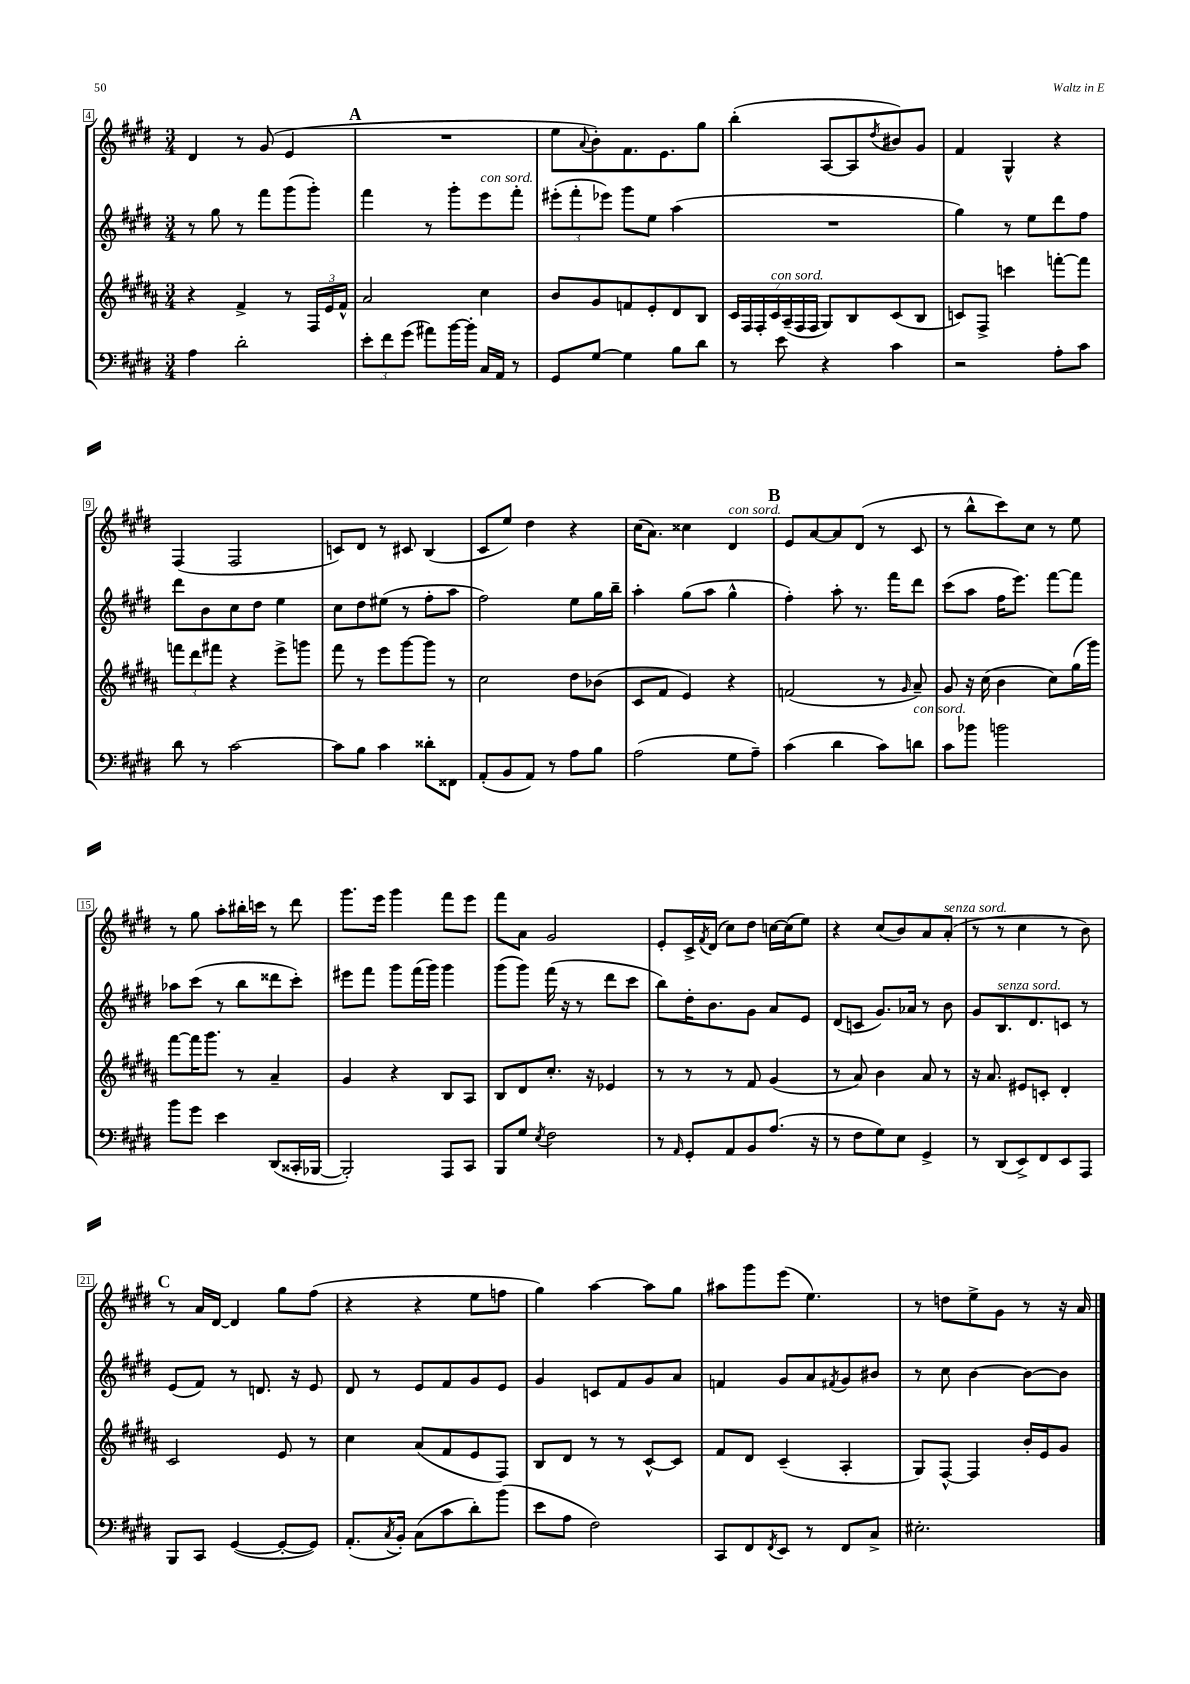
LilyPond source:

<<
\new StaffGroup <<
\new Staff = "s0" {
    \clef treble \key e \major \numericTimeSignature \time 3/4
    dis'4 r8 gis'8( e'4 |
    \mark \markup { \bold "A" } R2. |
    e''8 \appoggiatura { a'8 } b'8-.) fis'8. e'8. gis''8 |
    b''4-.( a8~ a8 \acciaccatura { dis''8 } bis'8) gis'8 |
    fis'4 gis4-^ r4 |
    fis4( fis2 |
    c'8) dis'8 r8 cis'8 b4( |
    cis'8 e''8) dis''4 r4 |
    cis''16( a'8.) cisis''4 dis'4^\markup { \italic "con sord." } |
    \mark \markup { \bold "B" } e'8 a'8~ a'8 dis'8( r8 cis'8 |
    r8 b''8-^ cis'''8) cis''8 r8 e''8 |
    r8 gis''8 a''8-. bis''16-. c'''16 r8 dis'''8 |
    gis'''8. e'''16 gis'''4 fis'''8 e'''8 |
    fis'''8 a'8 gis'2 |
    e'8-. cis'16-> \acciaccatura { fis'8 } dis'16( cis''8) dis''8 c''16~ c''16( e''8) |
    r4 cis''8( b'8) a'8 a'8-.^\markup { \italic "senza sord." }( |
    r8 r8 cis''4 r8 b'8) |
    \mark \markup { \bold "C" } r8 a'16 dis'16~ dis'4 gis''8 fis''8( |
    r4 r4 e''8 f''8 |
    gis''4) a''4~ a''8 gis''8 |
    ais''8 gis'''8 e'''8( e''4.) |
    r8 d''8 e''8-> gis'8 r8 r16 a'16 \bar "|." |
}
\new Staff = "s1" {
    \clef treble \key e \major \numericTimeSignature \time 3/4
    r8 gis''8 r8 fis'''8 gis'''8( gis'''8-.) |
    \mark \markup { \bold "A" } fis'''4 r8 gis'''8-. e'''8^\markup { \italic "con sord." } fis'''8-. |
    \tuplet 3/2 { eis'''8-.( fis'''8-. ees'''8) } gis'''8 e''8 a''4( |
    R2. |
    gis''4) r8 e''8 dis'''8 fis''8 |
    dis'''8 b'8 cis''8 dis''8 e''4 |
    cis''8 dis''8 eis''8( r8 fis''8-. a''8 |
    fis''2) e''8 gis''16 b''16-- |
    a''4-. gis''8( a''8 gis''4-^ |
    \mark \markup { \bold "B" } fis''4-.) a''8-. r8. fis'''16 dis'''8 |
    cis'''8( a''8 fis''16 e'''8.) fis'''8~ fis'''8 |
    aes''8 cis'''8( r8 b''8 disis'''8 cis'''8-.) |
    eis'''8 fis'''8 gis'''8 fis'''16( gis'''16) gis'''4 |
    gis'''8( gis'''8) fis'''16( r16 r8 dis'''8 cis'''8 |
    b''8) dis''16-. b'8. gis'8 a'8 e'8 |
    dis'8( c'8 gis'8.) aes'16 r8 b'8 |
    gis'8 b8.^\markup { \italic "senza sord." } dis'8. c'8 r8 |
    \mark \markup { \bold "C" } e'8( fis'8) r8 d'8. r16 e'8 |
    dis'8 r8 e'8 fis'8 gis'8 e'8 |
    gis'4 c'8 fis'8 gis'8 a'8 |
    f'4 gis'8 a'8 \acciaccatura { fis'8 } gis'8 bis'8 |
    r8 cis''8 b'4~ b'8~ b'8 \bar "|." |
}
\new Staff = "s2" {
    \clef treble \key b \major \numericTimeSignature \time 3/4
    r4 fis'4-> r8 \tuplet 3/2 { fis16 e'16 fis'16-^ } |
    \mark \markup { \bold "A" } ais'2 cis''4 |
    b'8 gis'8 f'8 e'8-. dis'8 b8 |
    \tuplet 7/4 { cis'16 fis16 fis16-. cis'16^\markup { \italic "con sord." } ais16--( fis16 fis16 } gis8) b8 cis'8( b8 |
    c'8) fis8-> c'''4 f'''8~-. f'''8 |
    \tuplet 3/2 { f'''8 dis'''8 fis'''8 } r4 e'''8-> g'''8 |
    fis'''8 r8 e'''8 gis'''8~ gis'''8 r8 |
    cis''2 dis''8 bes'8( |
    cis'8 fis'8 e'4) r4 |
    \mark \markup { \bold "B" } f'2( r8 \grace { gis'16 } ais'8--) |
    gis'8 r16 cis''16( b'4 cis''8) gis''16( gis'''16) |
    fis'''8~ fis'''16 gis'''8. r8 ais'4-- |
    gis'4 r4 b8 ais8 |
    b8 dis'8 cis''8.-. r16 ees'4 |
    r8 r8 r8 fis'8 gis'4( |
    r8 ais'8) b'4 ais'8 r8 |
    r16 ais'8. eis'8 c'8-. dis'4-. |
    \mark \markup { \bold "C" } cis'2 e'8 r8 |
    cis''4 ais'8( fis'8 e'8 fis8) |
    b8 dis'8 r8 r8 cis'8~-^ cis'8 |
    fis'8 dis'8 cis'4--( ais4-. |
    gis8) fis8~-^ fis4 b'16-. e'16 gis'8 \bar "|." |
}
\new Staff = "s3" {
    \clef bass \key e \major \numericTimeSignature \time 3/4
    a4 dis'2-. |
    \mark \markup { \bold "A" } \tuplet 3/2 { e'8-. fis'8 gis'8( } ais'8) b'16~ b'16-. cis16 a,16 r8 |
    gis,8 gis8~ gis4 b8 dis'8 |
    r8 e'8 r4 cis'4 |
    r2 a8-. cis'8 |
    dis'8 r8 cis'2~ |
    cis'8 b8 cis'4 disis'8-. fisis,8 |
    a,8-.( b,8 a,8) r8 a8 b8 |
    a2( gis8 a8--) |
    \mark \markup { \bold "B" } cis'4( dis'4 cis'8) d'8^\markup { \italic "con sord." } |
    cis'8 bes'8 b'2 |
    b'8 gis'8 e'4 dis,8( cisis,16-. bes,,16~ |
    bes,,2-.) a,,8 cis,8 |
    b,,8 gis8 \acciaccatura { e8 } fis2 |
    r8 \grace { a,16 } gis,8-. a,8 b,8 a8.( r16 |
    r8 fis8 gis8) e8 gis,4-> |
    r8 dis,8( e,8->) fis,8 e,8 a,,8 |
    \mark \markup { \bold "C" } b,,8 cis,8 gis,4~( gis,8~-. gis,8) |
    a,8.-.( \acciaccatura { cis8 } b,16-.) cis8( cis'8 dis'8-.) b'8( |
    e'8 a8 fis2) |
    cis,8 fis,8 \acciaccatura { fis,8 } e,8 r8 fis,8 cis8-> |
    eis2.-. \bar "|." |
}
>>
>>
\layout { \context { \Score currentBarNumber = #4 \override BarNumber.stencil = #(make-stencil-boxer 0.1 0.3 ly:text-interface::print) } }
